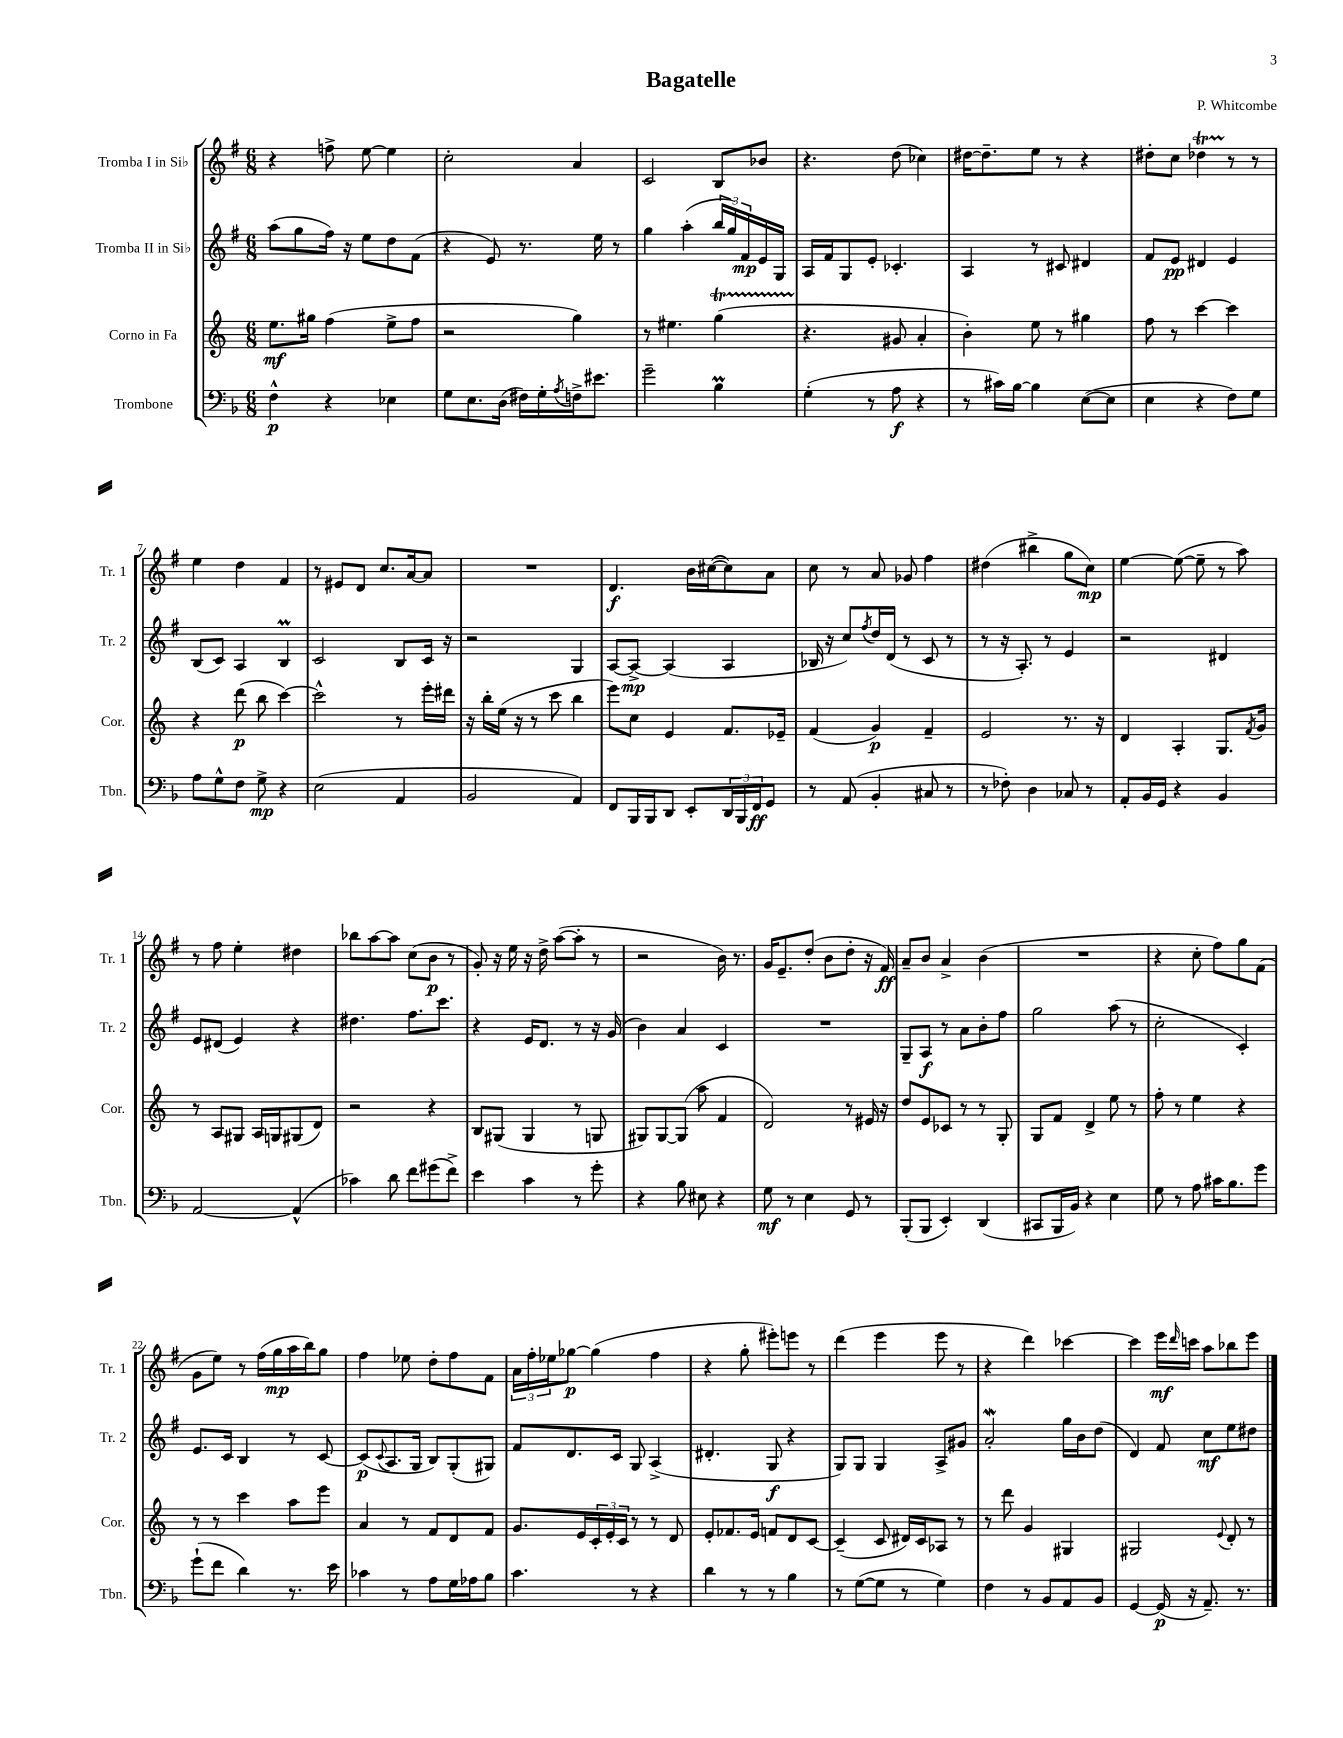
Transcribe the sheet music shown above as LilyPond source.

\header { title = "Bagatelle" composer = "P. Whitcombe" }
<<
\new StaffGroup <<
\new Staff = "s0" \with { instrumentName = "Tromba I in Sib" shortInstrumentName = "Tr. 1" } {
    \clef treble \key g \major \numericTimeSignature \time 6/8
    r4 f''8-> e''8~ e''4 |
    c''2-. a'4 |
    c'2 b8 bes'8 |
    r4. d''8( ces''4) |
    dis''16~ dis''8.-- e''8 r8 r4 |
    dis''8-. c''8 des''4\startTrillSpan r8\stopTrillSpan r8 |
    e''4 d''4 fis'4 |
    r8 eis'8 d'8 c''8. a'16~ a'8 |
    R2. |
    d'4.\f b'16 cis''16~( cis''8) a'8 |
    c''8 r8 a'8 ges'8 fis''4 |
    dis''4( bis''4-> g''8 c''8\mp) |
    e''4~ e''8~( e''8-- r8 a''8) |
    r8 fis''8 e''4-. dis''4 |
    bes''8 a''8~ a''8 c''8( b'8\p r8 |
    g'8-.) r16 e''16 r16 d''16-> a''8~( a''8-. r8 |
    r2 b'16) r8. |
    g'16 e'8.-- d''8-.( b'8 d''8-. r16 fis'16\ff) |
    a'8-- b'8 a'4-> b'4( |
    R2. |
    r4 c''8-. fis''8) g''8 fis'8( |
    g'8 e''8) r8 fis''16( g''16\mp a''16 b''16) g''8 |
    fis''4 ees''8 d''8-. fis''8 fis'8 |
    \tuplet 3/2 { a'16 fis''16-. ees''16 } ges''8~\p ges''4( fis''4 |
    r4 g''8-. eis'''8-.) e'''8 r8 |
    d'''4( e'''4 e'''8 r8 |
    r4 d'''4) ces'''4~ |
    ces'''4 e'''16\mf \grace { d'''16 } c'''16 a''8 bes''8 e'''8 \bar "|." |
}
\new Staff = "s1" \with { instrumentName = "Tromba II in Sib" shortInstrumentName = "Tr. 2" } {
    \clef treble \key g \major \numericTimeSignature \time 6/8
    a''8( g''8 fis''16) r16 e''8 d''8 fis'8( |
    r4 e'8) r8. e''16 r8 |
    g''4 a''4-.( \tuplet 3/2 { b''16 g''16) fis'16\mp } e'16 g16 |
    a16 fis'16 g8 e'8-. ces'4.-. |
    a4 r8 cis'8 dis'4 |
    fis'8 e'8\pp dis'4 e'4 |
    b8( c'8) a4 b4\prall |
    c'2 b8 c'16 r16 |
    r2 g4 |
    a8~ a8~->\mp a4( a4 |
    bes16 r16 c''8) \acciaccatura { fis''8 } d''16 d'16( r8 c'8 r8 |
    r8 r16 a8.-.) r8 e'4 |
    r2 dis'4 |
    e'8 dis'8( e'4) r4 |
    dis''4. fis''8. c'''8. |
    r4 e'16 d'8. r8 r16 g'16( |
    b'4) a'4 c'4 |
    R2. |
    g8-- a8\f r8 a'8 b'8-. fis''8 |
    g''2 a''8( r8 |
    c''2-. c'4-.) |
    e'8. c'16 b4 r8 c'8~ |
    c'8\p( \appoggiatura { c'8 } a8. g16 b8) g8-.( gis8) |
    fis'8 d'8. c'16 g8 a4->( |
    dis'4.-. g8\f r4 |
    g8) g8 g4 a8-> gis'8 |
    a'2-.\mordent g''16 b'16 d''8( |
    d'4) fis'8 c''8\mf e''8 dis''8 \bar "|." |
}
\new Staff = "s2" \with { instrumentName = "Corno in Fa" shortInstrumentName = "Cor." } {
    \clef treble \key c \major \numericTimeSignature \time 6/8
    e''8.\mf gis''16 f''4( e''8-> f''8 |
    r2 g''4) |
    r8 eis''4. g''4\startTrillSpan( |
    r4.\stopTrillSpan gis'8 a'4-. |
    b'4-.) e''8 r8 gis''4 |
    f''8 r8 c'''4~ c'''4 |
    r4 d'''8\p( b''8 c'''4~) |
    c'''2-^ r8 e'''16-. dis'''16 |
    r16 b''16-. e''16( r16 r8 c'''8 b''4 |
    e'''8) c''8 e'4 f'8. ees'16-- |
    f'4( g'4\p) f'4-- |
    e'2 r8. r16 |
    d'4 a4-. g8. \acciaccatura { f'8 } g'16 |
    r8 a8 gis8 a16 g16 gis8( d'8) |
    r2 r4 |
    b8 gis8( gis4 r8 g8 |
    gis8) gis8~ gis8( a''8 f'4 |
    d'2) r8 eis'16 r16 |
    d''8 e'8 ces'8 r8 r8 g8-. |
    g8 f'8 d'4-> e''8 r8 |
    f''8-. r8 e''4 r4 |
    r8 r8 c'''4 a''8 e'''8 |
    a'4 r8 f'8 d'8 f'8 |
    g'8. e'16 \tuplet 3/2 { c'16-. e'16-. c'16 } r8 r8 d'8 |
    e'8-. fes'8. e'16 f'8 d'8 c'8~ |
    c'4--( c'8 dis'16) c'16 aes8 r8 |
    r8 d'''8 g'4 gis4 |
    gis2 \appoggiatura { e'8 } d'8-. r8 \bar "|." |
}
\new Staff = "s3" \with { instrumentName = "Trombone" shortInstrumentName = "Tbn." } {
    \clef bass \key f \major \numericTimeSignature \time 6/8
    f4-^\p r4 ees4 |
    g8 e8. d16( fis16) g16-. \acciaccatura { a8 } f16-> eis'8. |
    g'2-- bes4\prall |
    g4-.( r8 a8\f r4 |
    r8 cis'16) bes16~ bes4 e8~( e8 |
    e4 r4 f8) g8 |
    a8 g8-^ f8 g8->\mp r4 |
    e2( a,4 |
    bes,2 a,4) |
    f,8 bes,,16 bes,,16 d,8 e,8-. \tuplet 3/2 { d,16 bes,,16 f,16\ff } g,8 |
    r8 a,8( bes,4-. cis8 r8 |
    r8 fes8-.) d4 ces8 r8 |
    a,8-. bes,16 g,16 r4 bes,4 |
    a,2~ a,4-^( |
    ces'4) d'8 f'8 gis'8( f'8->) |
    e'4 c'4 r8 g'8-. |
    r4 bes8 eis8 r4 |
    g8\mf r8 e4 g,8 r8 |
    bes,,8-.( bes,,8 e,4-.) d,4( |
    cis,8 bes,,16 bes,16) r4 e4 |
    g8 r8 a8 cis'16 bes8. g'8 |
    g'8-!( f'8 d'4) r8. e'16 |
    ces'4 r8 a8 g16 aes16 bes8 |
    c'4. r8 r4 |
    d'4 r8 r8 bes4 |
    r8 g8~( g8 r8 g4) |
    f4 r8 bes,8 a,8 bes,8 |
    g,4~ g,16\p( r16 a,8.--) r8. \bar "|." |
}
>>
>>
